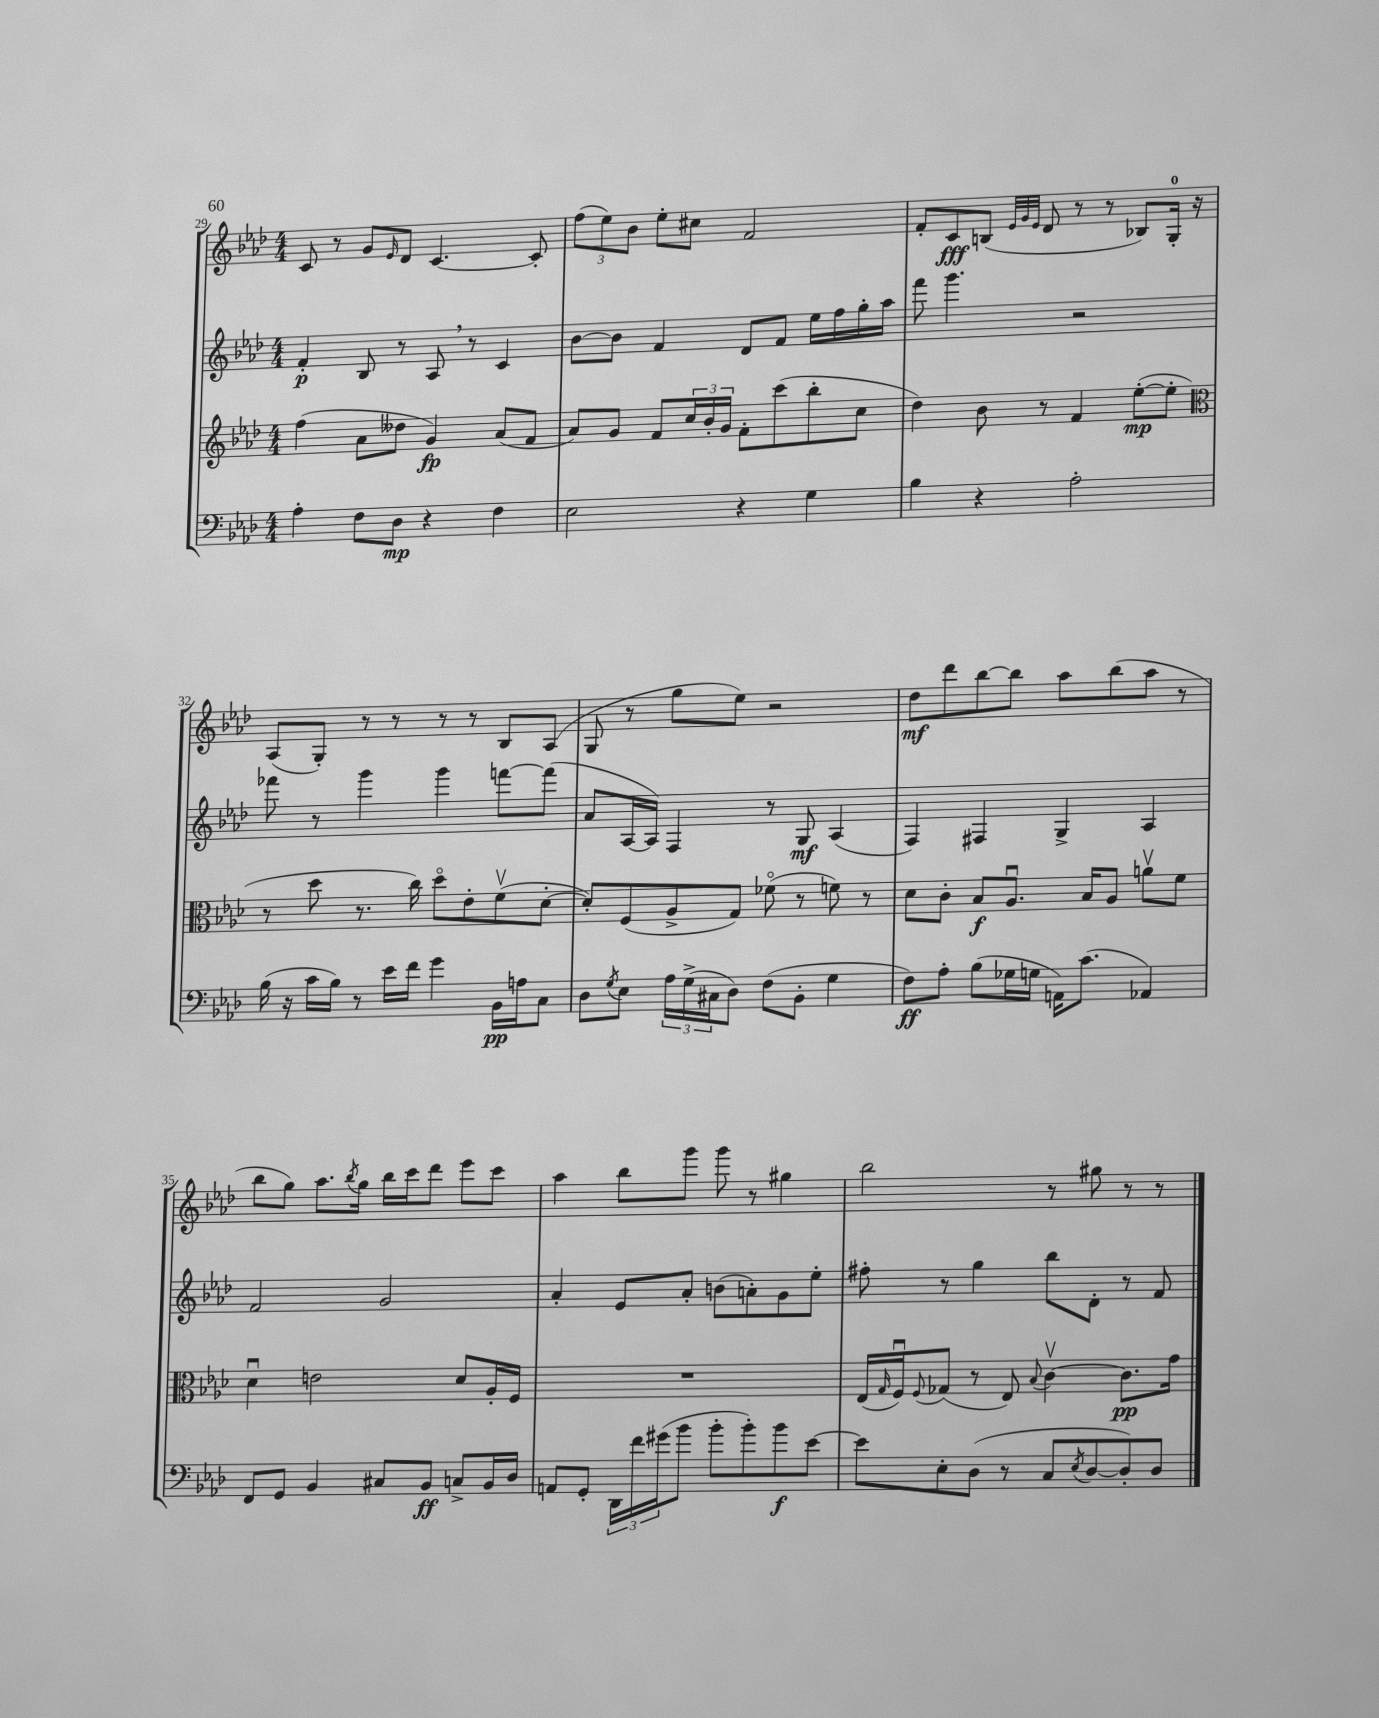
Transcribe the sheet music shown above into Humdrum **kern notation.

**kern	**dynam	**kern	**dynam	**kern	**dynam	**kern	**dynam
*part4	*part4	*part3	*part3	*part2	*part2	*part1	*part1
*staff4	*staff4	*staff3	*staff3	*staff2	*staff2	*staff1	*staff1
*clefF4	*	*clefG2	*	*clefG2	*	*clefG2	*
*k[b-e-a-d-]	*	*k[b-e-a-d-]	*	*k[b-e-a-d-]	*	*k[b-e-a-d-]	*
*M4/4	*	*M4/4	*	*M4/4	*	*M4/4	*
=29	=29	=29	=29	=29	=29	=29	=29
4A-'\	.	(4ff\	.	4f'/	p	8c/	.
.	.	.	.	.	.	8r	.
8F\L	.	8a-\L	.	8B-/	.	8g/L	.
.	.	.	.	.	.	16qqe-/	.
8D-\J	mp	8dd--X\J	.	8r	.	8d-/J	.
4r	.	4g/)	fp	8A-,/	.	[4.c/	.
.	.	.	.	8r	.	.	.
4F\	.	(8a-/L	.	4c/	.	.	.
.	.	8f/J	.	.	.	8c'/]	.
=30	=30	=30	=30	=30	=30	=30	=30
2E-\	.	8a-/L)	.	[8b-\L	.	(12ff\L	.
.	.	.	.	.	.	12ee-\)	.
.	.	8g/J	.	8b-\J]	.	.	.
.	.	.	.	.	.	12b-\J	.
.	.	8f/L	.	4f/	.	8ee-'\L	.
.	.	24cc/L	.	.	.	8cc#X\J	.
.	.	24b-'/	.	.	.	.	.
.	.	24g/JJ	.	.	.	.	.
4r	.	8f'\L	.	8d-/L	.	2f/	.
.	.	(8ccc\	.	8f/J	.	.	.
4G\	.	8bb-'\	.	16ee-\LL	.	.	.
.	.	.	.	16ff\	.	.	.
.	.	8cc\J	.	16gg'\	.	.	.
.	.	.	.	16aa-\JJ	.	.	.
=31	=31	=31	=31	=31	=31	=31	=31
4B-\	.	4dd-\)	.	8fff\	.	8f'/L	.
.	.	.	.	4.ggg\	.	8c/	fff
4r	.	8b-\	.	.	.	(8Bn/J	.
.	.	.	.	.	.	32qqe-/LLL	.
.	.	.	.	.	.	32qqg/	.
.	.	.	.	.	.	32qqe-/JJJ	.
.	.	8r	.	.	.	8d-/	.
2A-'\	.	4f/	.	2r	.	8r	.
.	.	.	.	.	.	8r	.
.	.	([8ee-'\L	mp	.	.	8B-X/L)	.
.	.	8ee-'\J]	.	.	.	16G'/Jk	.
.	.	.	.	.	.	16r	.
!!LO:LB:g=z
=32	=32	=32	=32	=32	=32	=32	=32
*	*	*clefC3	*	*	*	*	*
(16B-\	.	8r	.	8fff-X\	.	(8A-/L	.
16r	.	.	.	.	.	.	.
16c\LL	.	8dd-\	.	8r	.	8G'/J)	.
16B-\JJ)	.	.	.	.	.	.	.
8r	.	8.r	.	4ggg\	.	8r	.
16e-\LL	.	.	.	.	.	8r	.
16f\JJ	.	16cc\)	.	.	.	.	.
4g\	.	8dd-\L	.	4ggg\	.	8r	.
.	.	8e-'\	.	.	.	8r	.
16BB-\LL	pp	(8fv\	.	[8fffn\L	.	8B-/L	.
16An\J	.	.	.	.	.	.	.
8C\J	.	[8d-'\J	.	(8fff\J]	.	(8A-/J	.
=33	=33	=33	=33	=33	=33	=33	=33
8D-\L	.	8d-'/L])	.	8a-/L	.	8G/	.
8qG/	.	.	.	.	.	.	.
8E-\J	.	(8F/	.	[16A-/L	.	8r	.
.	.	.	.	16A-/JJ])	.	.	.
24A-\LL	.	8A-^/	.	4F/	.	8gg\L	.
(24G^\	.	.	.	.	.	.	.
24C#X\J	.	.	.	.	.	.	.
8D-\J)	.	8G/J)	.	.	.	8ee-\J)	.
(8F\L	.	(8f-X\	.	8r	.	2r	.
8BB-'\J	.	8r	.	8G/	mf	.	.
4G\	.	8fn\)	.	(4A-/	.	.	.
.	.	8r	.	.	.	.	.
=34	=34	=34	=34	=34	=34	=34	=34
8F\L)	ff	8d-\L	.	4F/)	.	8dd-\L	mf
8A-'\J	.	8c'\J	.	.	.	8ddd-\	.
(8B-\L	.	8B-/L	f	4F#X/	.	[8bb-\	.
16G-X\L	.	8.A-u/J	.	.	.	8bb-\J]	.
16Gn\JJ	.	.	.	.	.	.	.
16AAn\KL)	.	.	.	4G^/	.	8aa-\L	.
(8.c\J	.	16B-/KL	.	.	.	.	.
.	.	8A-/J	.	.	.	(8bb-\	.
4AA-X/)	.	8anv\L	.	4A-/	.	8aa-\J	.
.	.	8f\J	.	.	.	8r	.
!!LO:LB:g=z
=35	=35	=35	=35	=35	=35	=35	=35
8FF/L	.	4d-u\	.	2f/	.	8bb-\L	.
8GG/J	.	.	.	.	.	8gg\J)	.
4BB-/	.	2en\	.	.	.	8.aa-\L	.
.	.	.	.	.	.	8qbb-/	.
.	.	.	.	.	.	16gg\Jk	.
8C#X/L	.	.	.	2g/	.	16bb-\LL	.
.	.	.	.	.	.	16ccc\J	.
8BB-/J	ff	.	.	.	.	8ddd-\J	.
8Cn^/L	.	8d-/L	.	.	.	8eee-\L	.
16BB-/L	.	16A-'/L	.	.	.	8ccc\J	.
16D-/JJ	.	16F/JJ	.	.	.	.	.
=36	=36	=36	=36	=36	=36	=36	=36
8AAn/L	.	1r	.	4a-'/	.	4aa-\	.
8GG'/J	.	.	.	.	.	.	.
24DD-\LL	.	.	.	8e-/L	.	8bb-\L	.
24f\	.	.	.	.	.	.	.
(24g#X\J	.	.	.	.	.	.	.
8b-\J	.	.	.	8a-'/J	.	8ggg\J	.
8b-'\L	.	.	.	(8bn\L	.	8ggg\	.
8b-'\)	.	.	.	8an'\)	.	8r	.
8b-\	f	.	.	8g\	.	4gg#X\	.
[8e-\J	.	.	.	8ee-'\J	.	.	.
=37	=37	=37	=37	=37	=37	=37	=37
8e-\L]	.	(16E-/LL	.	8ff#X'\	.	2bb-\	.
.	.	16qqG/	.	.	.	.	.
.	.	16Fu/J)	.	.	.	.	.
.	.	8qqF/	.	.	.	.	.
8E-'\	.	(8G-X/J	.	8r	.	.	.
(8D-\J	.	8r	.	4gg\	.	.	.
8r	.	8E-/)	.	.	.	.	.
.	.	8qqB-/	.	.	.	.	.
8C/L	.	[4cv\	.	8bb-\L	.	8r	.
8qE-/	.	.	.	.	.	.	.
[8D-/	.	.	.	8d-'\J	.	8gg#X\	.
8D-'/])	.	8.c\L]	pp	8r	.	8r	.
8D-/J	.	.	.	8f/	.	8r	.
.	.	16g\Jk	.	.	.	.	.
==	==	==	==	==	==	==	==
*-	*-	*-	*-	*-	*-	*-	*-
